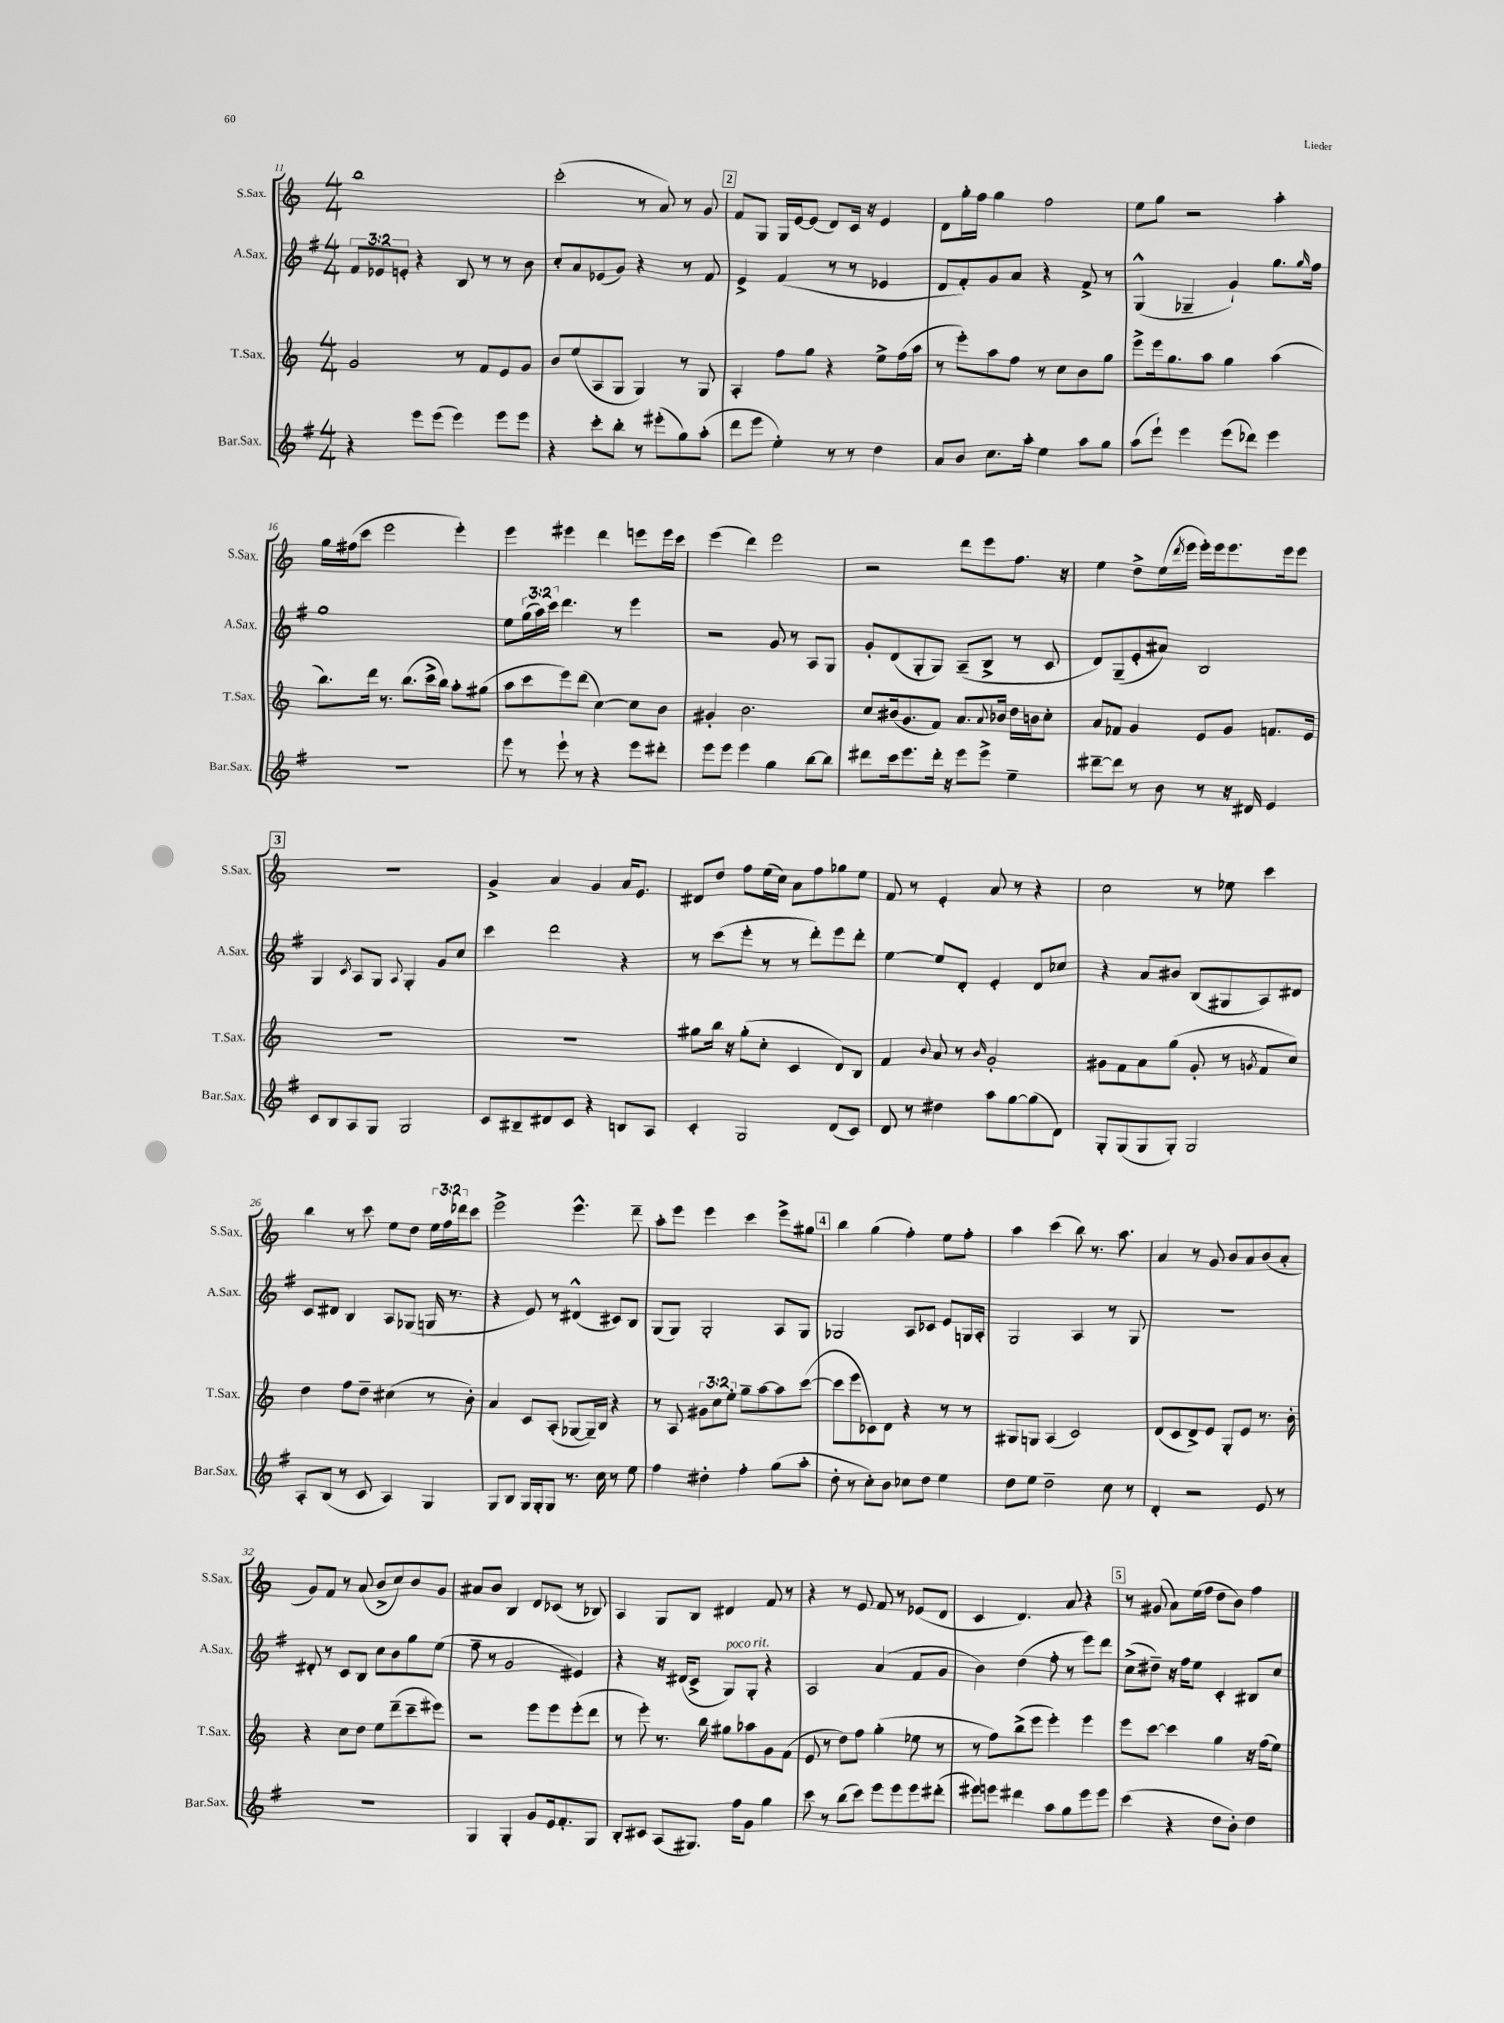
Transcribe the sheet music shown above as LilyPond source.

<<
\new StaffGroup <<
\new Staff = "s0" \with { instrumentName = "S.Sax." shortInstrumentName = "S.Sax." } {
    \clef treble \key c \major \numericTimeSignature \time 4/4 \override Staff.TupletNumber.text = #tuplet-number::calc-fraction-text
    b''1 |
    c'''2-.( r8 a'8) r8 g'8 |
    \mark \markup { \box "2" } f'8 g8 g16 e'16~ e'8( d'8) c'16 r16 e'4 |
    d'8 g''16-. f''16 g''4 f''2 |
    e''8 g''8 r2 a''4-. |
    g''16 fis''16( c'''8 e'''2 e'''4-.) |
    e'''4 eis'''4 d'''4 e'''8 e'''16 c'''16 |
    e'''4( d'''4) e'''2 |
    r2 d'''8 e'''8 f''8. r16 |
    e''4 d''8-> e''16( \acciaccatura { d'''8 } e'''16 e'''16-.) e'''16 e'''8. e'''16 e'''8 |
    \mark \markup { \box "3" } R1 |
    g'4-> a'4 g'4 a'16 e'8. |
    dis'8 d''8 f''8 e''16( c''16) a'8 f''8 ges''8 e''8 |
    f'8 r8 e'4-. a'8 r8 r4 |
    c''2 r8 ees''8 c'''4 |
    b''4 r8 c'''8 e''8 d''8 \tuplet 3/2 { e''16 f''16 des'''16 } c'''8 |
    e'''2-> e'''4.-^ d'''8-- |
    a''8-. e'''8 e'''4 c'''4 e'''8-> gis''8 |
    \mark \markup { \box "4" } b''4 g''4( f''4-.) e''8 f''8-. |
    a''4 c'''4( b''8) r8. a''8. |
    a'4 r8 g'8 b'8 a'8 b'8( a'8-. |
    g'8) f'8 r8 a'8( b'8-> c''8) b'8 g'8 |
    ais'8 b'8 b4 d'8 ces'8( r8 bes8) |
    a4 g8 b8 dis'4 f'8 r8 |
    r4 r8 e'8 f'8 r8 ees'8( d'8 |
    c'4 d'4.) a'8 r4 |
    \mark \markup { \box "5" } r8 gis'8( a'8) e''16( f''16 d''8 b'8) f''4 \bar "|." |
}
\new Staff = "s1" \with { instrumentName = "A.Sax." shortInstrumentName = "A.Sax." } {
    \clef treble \key g \major \numericTimeSignature \time 4/4 \override Staff.TupletNumber.text = #tuplet-number::calc-fraction-text
    \tuplet 3/2 { fis'8 ees'8 e'8-. } r4 b8 r8 r8 b'8 |
    c''8-. a'8 ees'8( g'8) r4 r8 fis'8 |
    \mark \markup { \box "2" } e'4-> fis'4( r8 r8 ees'4 |
    d'8 fis'8-.) g'8 a'8 r4 fis'8-> r8 |
    g4-^( ges4-- g'4-!) g''8. \grace { g''16 } fis''16 |
    g''1 |
    e''8 \tuplet 3/2 { g''16( a''16) c'''16 } d'''4. r8 e'''4 |
    r2 g'8 r8 a8 g8 |
    g'8-. d'8( g8-. g8) a8--( b8-> r8 c'8 |
    d'8) g8--( e'8-. ais'8) b2 |
    \mark \markup { \box "3" } g4 \acciaccatura { c'8 } a8 g8 \appoggiatura { a8 } g4-. g'8 c''8 |
    c'''4 d'''2 r4 |
    r8 c'''8( e'''8-. r8 r8 d'''8-.) e'''8 d'''8-. |
    e''4~ e''8 d'8-. e'4-. d'8 ces''8 |
    r4 a'8 bis'8 b8( gis8 a8) dis'8 |
    c'8 dis'8 b4 a8 ges8( g16 r8. |
    r4 e'8) r8 dis'4-^( cis'8) b8 |
    g8( g8) g2-. a8 g8 |
    \mark \markup { \box "4" } ges2 a8 ces'8 e'8 g16 a16-. |
    g2 a4 r8 g8 |
    R1 |
    dis'8-. r8 c'8 b8 c''8 b'8 g''8 e''8( |
    fis''8-- r8 g'2 eis'4) |
    r4 r16 dis'16( c'8-> g8^\markup { \italic "poco rit." }) g8-. r4 |
    a2 a'4( fis'8 g'8 |
    b'4) d''4( fis''8-. r8 e'''8) d'''8 |
    \mark \markup { \box "5" } c''8->( dis''8--) r16 fis''16 e''8 c'4-. bis8 c''8 \bar "|." |
}
\new Staff = "s2" \with { instrumentName = "T.Sax." shortInstrumentName = "T.Sax." } {
    \clef treble \key c \major \numericTimeSignature \time 4/4 \override Staff.TupletNumber.text = #tuplet-number::calc-fraction-text
    g'2 r8 f'8 e'8 g'8 |
    b'8 e''8( a8 g8 g4) r8 g8 |
    \mark \markup { \box "2" } a4-. f''8 g''8 r4 e''8-> f''16( a''16 |
    r8 e'''8-.) a''8 f''8 r8 c''8 b'8 g''8 |
    e'''8-> e'''16 g''8. a''8 g''4 a''4( |
    b''8.) d'''16 r8. b''8.( c'''16-> b''16) a''8-. gis''8( |
    a''8 c'''8 e'''8) d'''8( c''4~) c''8 b'8 |
    gis'4-. b'2. |
    c''8 bis'16( g'8. f'8) a'8. \appoggiatura { a'8 } bes'16 d''16 b'16 c''8-. |
    a'8 fes'8 g'4 e'8 g'8 f'8. e'16 |
    \mark \markup { \box "3" } R1 |
    R1 |
    gis''8 b''16 r16 gis''8-.( c''8-. c'4 d'8) b8 |
    f'4 \appoggiatura { b'8 } a'8 r8 \grace { b'16 } g'2-. |
    gis'8 f'8 a'8 g''8( gis'8-. r8 \acciaccatura { g'8 } f'8 c''8) |
    d''4 f''8 d''8-- cis''4( r8 b'8-.) |
    a'4 c'8 a8-.( ges8~ ges16--) b16 r4 |
    r8 a8 \tuplet 3/2 { gis'8 c''8 e''8-. } g''8-- a''8~ a''8 c'''8~( |
    \mark \markup { \box "4" } c'''8 e'''8 ces'8) d'8 r4 r8 r8 |
    gis8 g8 a4( c'2) |
    d'8( c'8 d'8->) e'8 g8-. e'8 r8. b'16-. |
    r4 c''8 d''8 e''8 d'''8--( c'''8-- eis'''8) |
    r2 e'''8 e'''8 e'''8-.( d'''8 |
    r8 e'''8-.) r8. b''16 gis''8 aes''8 g'8 f'8( |
    e'8 r8 d''8) f''8 g''4-.( ees''8 r8 |
    r8 f''8) b''8->( e'''8 e'''4-.) e'''4 |
    \mark \markup { \box "5" } e'''8 c'''8~ c'''4 g''4 r16 f''16( e''8) \bar "|." |
}
\new Staff = "s3" \with { instrumentName = "Bar.Sax." shortInstrumentName = "Bar.Sax." } {
    \clef treble \key g \major \numericTimeSignature \time 4/4
    r4 e'''8 e'''8( e'''4) e'''8 e'''8 |
    r4 c'''8-. b''8-. r8 eis'''8-.( g''8) a''8-.( |
    \mark \markup { \box "2" } d'''8 e'''8 e''4-.) r8 r8 d''4 |
    a'8 b'8 c''8. a''16-. e''4 a''8 g''8 |
    a''8( e'''8-!) e'''4 e'''8( des'''8) e'''4 |
    r1 |
    e'''8 r8 e'''8-! r8 r4 e'''8 dis'''8-. |
    e'''8 e'''8 e'''4 g''4 b''8~ b''8 |
    dis'''8 c'''16 e'''8. dis'''16-. r16 e'''8 e'''8-> e''4-- |
    dis'''8~-- dis'''8 r8 b'8 r8 r16 dis'16 e'4 |
    \mark \markup { \box "3" } c'8 b8 a8 g8 g2 |
    c'8 bis8-- dis'8 c'8 r4 b8 a8 |
    c'4-. g2 d'8( c'8) |
    d'8 r8 dis''4 a''8 g''8~ g''8( d'8) |
    g8-. g8( g8 g8-.) g2 |
    a8-. b8( r8 c'8 a4) g4 |
    g8 b8 g16 g16-. g8 r8. c''16 r8 e''8 |
    fis''4 dis''4-. fis''4-. g''8( a''8-. |
    \mark \markup { \box "4" } d''8-. r8 c''8-.) b'8 ces''8 d''8 e''4 |
    d''8 e''8 d''2-- c''8 r8 |
    d'4-. r2 e'8 r8 |
    R1 |
    g4 g4-. g'8 e'16 fis'8.-. g8 |
    b8-. cis'8 a8( gis8.) fis''16 g'8 g''4 |
    c'''8 r8 b''8( c'''8) e'''8 e'''8 e'''8 dis'''8-.( |
    eis'''8) e'''8 dis'''4 a''8 g''8 e'''8 e'''8 |
    \mark \markup { \box "5" } c'''4( r4 d''8 b'8-.) d''4 \bar "|." |
}
>>
>>
\layout { \context { \Score currentBarNumber = #11 } }
